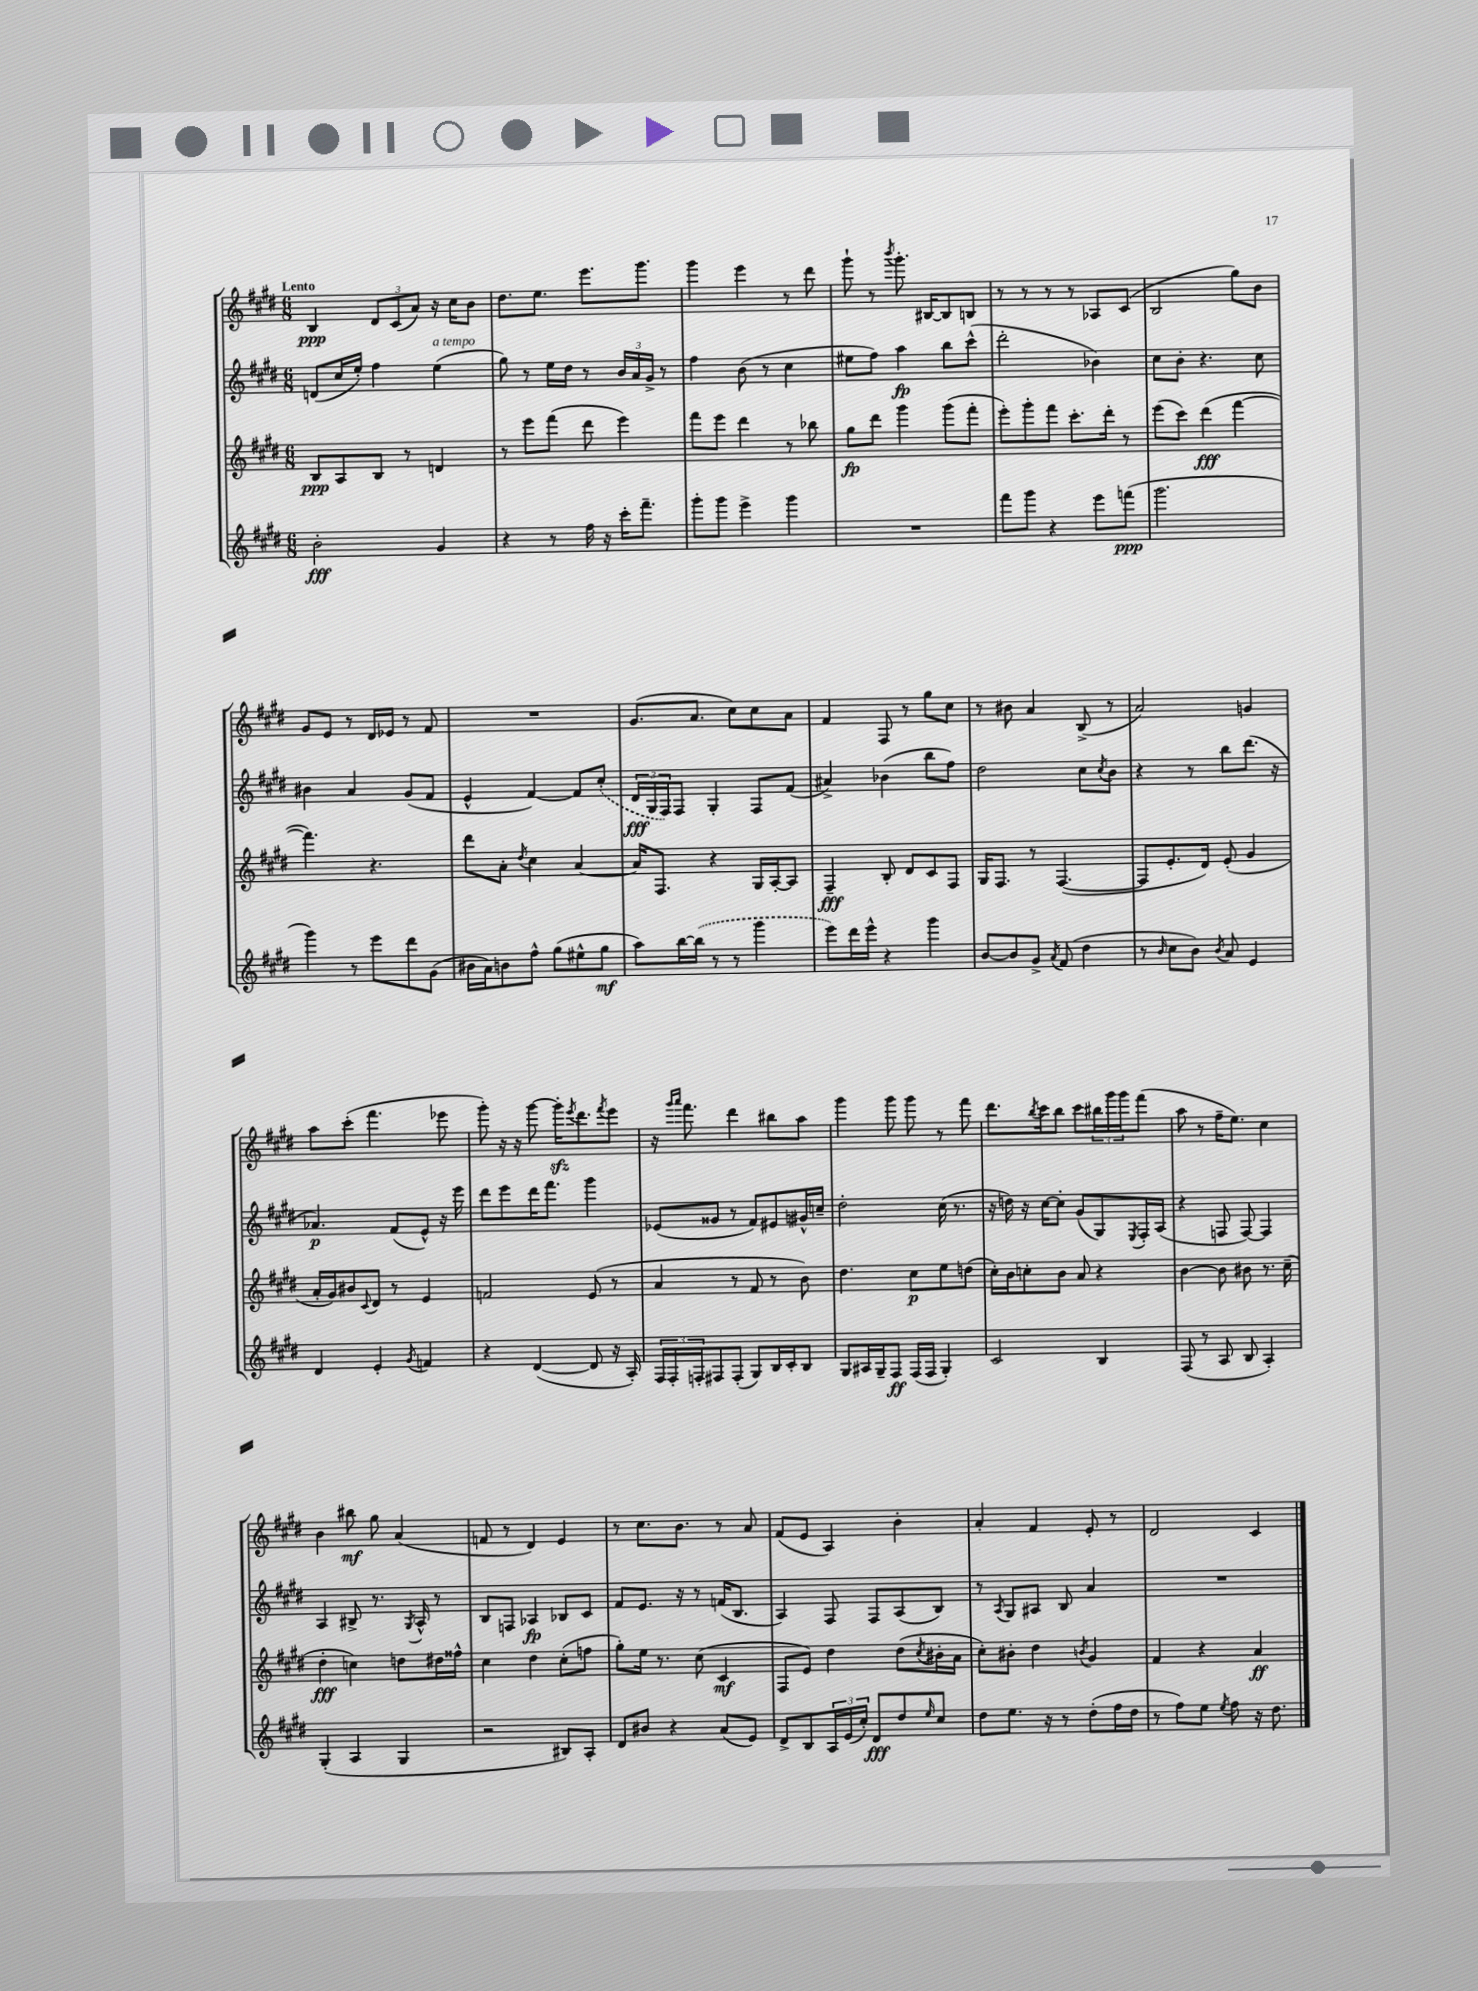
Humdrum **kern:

**kern	**kern	**kern	**kern
*staff4	*staff3	*staff2	*staff1
*clefG2	*clefG2	*clefG2	*clefG2
*k[f#c#g#d#]	*k[f#c#g#d#]	*k[f#c#g#d#]	*k[f#c#g#d#]
*M6/8	*M6/8	*M6/8	*M6/8
2b'	8B	(8d	4B
.	8A	16cc#	.
.	.	16ee')	.
.	8B	4ff#	12d#
.	.	.	(12c#
.	8r	.	.
.	.	.	12a)
4g#	4d	(4ee	16r
.	.	.	16cc#
.	.	.	8b
=	=	=	=
4r	8r	8gg#)	8.dd#
.	8eee	8r	.
.	.	.	8.ee
8r	(8fff#	16ee	.
.	.	16dd#	.
16ff#	8ddd#	8r	8.eee
16r	.	.	.
16ccc#'	4eee)	24b	.
.	.	24a	.
8.fff#~	.	.	8.ggg#
.	.	24g#^	.
.	.	8r	.
=	=	=	=
8ggg#'	8fff#	4ff#	4ggg#
8ggg#	8eee	.	.
4eee^	4ddd#	(8b	4eee
.	.	8r	.
4ggg#	8r	4cc#	8r
.	8bb-	.	8ddd#
=	=	=	=
2.r	8gg#	8ee#	8ggg#`
.	8ddd#	8ff#)	8r
.	.	.	8qbbb
.	4ggg#	4aa	8.ggg#'
.	.	.	[16B#
.	(8ggg#	8bb	8B#]
.	8fff#'	(8ccc#^^	8B
=	=	=	=
8fff#	8eee')	2ddd#'	8r
8ggg#	8ggg#'	.	8r
4r	8fff#	.	8r
.	8.ccc#'	.	8r
8eee	.	4b-)	8A-
.	16ddd#'	.	.
(8fff	8r	.	(8c#
=	=	=	=
2.ggg#	(8eee	8cc#	2B
.	8ccc#)	8b'	.
.	(4ddd#	4.r	.
.	[4fff#	.	8gg#)
.	.	8cc#	8b
=	=	=	=
4ggg#)	4.fff#])	4b#	8g#
.	.	.	8e
8r	.	4a	8r
8eee	4.r	.	16d#
.	.	.	16e-
8ddd#	.	(8g#	8r
(8g#	.	8f#	8f#
=	=	=	=
16b#	8ddd#	4e^^	2.r
16a)	.	.	.
8b	8a'	.	.
.	8qdd#	.	.
8ff#^^	4cc#	[4f#)	.
(8gg#	.	.	.
8ee#^^	[4a	8f#]	.
8gg#	.	(8cc#'	.
=	=	=	=
8aa)	16a]	24d#	(8.g#
.	.	24G#	.
.	8.F#	.	.
.	.	24F#)	.
[16bb	.	8F#	.
(16bb]	.	.	8.a
8r	4r	4G#'	.
8r	.	.	8cc#)
4ggg#	16G#	8F#	8cc#
.	[16A'	.	.
.	8A]	(8f#	8a
=	=	=	=
8eee)	4F#~	4a#^)	4f#
16ddd#	.	.	.
16eee^^	.	.	.
4r	8B'	(4b-	8F#
.	8d#	.	8r
4ggg#	8c#	8bb	8gg#
.	8F#	8ff#)	8cc#
=	=	=	=
[8b	16G#	2dd#	8r
.	8.F#	.	.
8b]	.	.	8b#
8g#^	8r	.	4a
8qa	.	.	.
(8f#	([4.F#	.	.
4dd#	.	8cc#	(8B^
.	.	8qcc#	.
.	.	8b	8r
=	=	=	=
8r	8F#]	4r	2a)
16qqb	.	.	.
8cc#	8.e'	.	.
8b)	.	8r	.
.	16d#)	.	.
8qb	.	.	.
8a	(8e'	8bb	.
4e	4g#	(8.ddd#	4g
.	.	16r	.
=	=	=	=
4d#	16a'	4.a-)	8aa
.	16g#)	.	.
.	8b#	.	(8ccc#'
.	8qqc#	.	.
4e'	8d#	.	4.fff#
.	8r	(8f#	.
8qg#	.	.	.
4f	4e	8e^^)	.
.	.	16r	8eee-
.	.	16eee	.
=	=	=	=
4r	2f	8ddd#	8ggg#')
.	.	8eee	16r
.	.	.	16r
([4d#	.	16ddd#	[8ggg#
.	.	8.fff#	.
.	.	.	16ggg#']
.	.	.	8qeee
.	.	.	8.ddd#
8d#]	(8e	4ggg#	.
.	.	.	8qfff#
16r	8r	.	8eee
16A')	.	.	.
=	=	=	=
24F#	4a	(8e-	16r
24F#'	.	.	.
.	.	.	16qqggg#
.	.	.	16qqaaa
.	.	.	8.fff#
24F'	.	.	.
8F#	.	8g##	.
(8F#'	8r	8r	4ddd#
8G#)	8f#	8f#)	.
16B	8r	8e#	8bb#
16c#'	.	.	.
8B	8b)	16g#^^	8aa
.	.	16cc~	.
=	=	=	=
8G#	4.dd#	2dd#'	4ggg#
16A#	.	.	.
16G#~	.	.	.
8F#	.	.	8ggg#
(16F#	8cc#	.	8ggg#
16F#	.	.	.
4G#')	8ee	(16cc#	8r
.	.	8.r	.
.	(8dd	.	8fff#
=	=	=	=
2c#	16cc#')	16r	8.ddd#
.	16b	16dd)	.
.	8cc'	16r	.
.	.	.	8qbb
.	.	[16cc#	16ccc#
.	8b	8cc#']	8bb
.	8a	(8g#	8ccc#
4B	4r	8G#)	24bb#
.	.	.	24ggg#
.	.	.	24ggg#
.	.	8qE	.
.	.	16F#'	(8fff#
.	.	(16A	.
=	=	=	=
(8F#	[4b	4r	8aa
8r	.	.	8r
8A	8b]	8F	16ff#~
.	.	.	8.ee)
8B	8b#	[8F)	.
4A')	8.r	4F]	4cc#
.	(16cc#~	.	.
=	=	=	=
(4G#'	4dd#'	4A	4b
4A	4cc)	8B#^	8bb#
.	.	8.r	8gg#
4G#	8dd	.	(4a
.	.	8qG#	.
.	.	16A^^	.
.	16dd#	8r	.
.	16ff##^^	.	.
=	=	=	=
2r	4cc#	8B	8f
.	.	8F	8r
.	4dd#	4A-	4d#)
8B#)	(8cc#'	8B-	4e
8A'	8ff	8c#	.
=	=	=	=
8d#	8gg#')	8f#	8r
8b#	16ee	8.e	8.cc#
.	8.r	.	.
4r	.	.	.
.	.	16r	8.b
.	(8cc#	8r	.
(8a	4c#	(16f	8r
.	.	8.B	.
8e)	.	.	8a
=	=	=	=
8d#^	8F#	4A)	(8f#
8B	8e)	.	8e
24A	4dd#	8F#	4A)
(24e	.	.	.
24cc#')	.	.	.
8d#	.	8F#	.
8dd#	(8dd#	(8A	4b'
16qqee	8qcc#	.	.
8cc#	16b#'	8B)	.
.	16a	.	.
=	=	=	=
8dd#	8cc#')	8r	4a'
.	.	8qA	.
8.ee	8b#'	8G#	.
.	4dd#	8A#	4f#
16r	.	.	.
8r	.	8B	.
.	8qb	.	.
(8dd#'	4g#	4a	8e'
16ff#	.	.	8r
16dd#	.	.	.
=	=	=	=
8r	4f#	2.r	2d#
8ff#)	.	.	.
8ee	4r	.	.
8qee	.	.	.
8ff#	.	.	.
16r	4a	.	4c#
8.dd#	.	.	.
==	==	==	==
*-	*-	*-	*-
